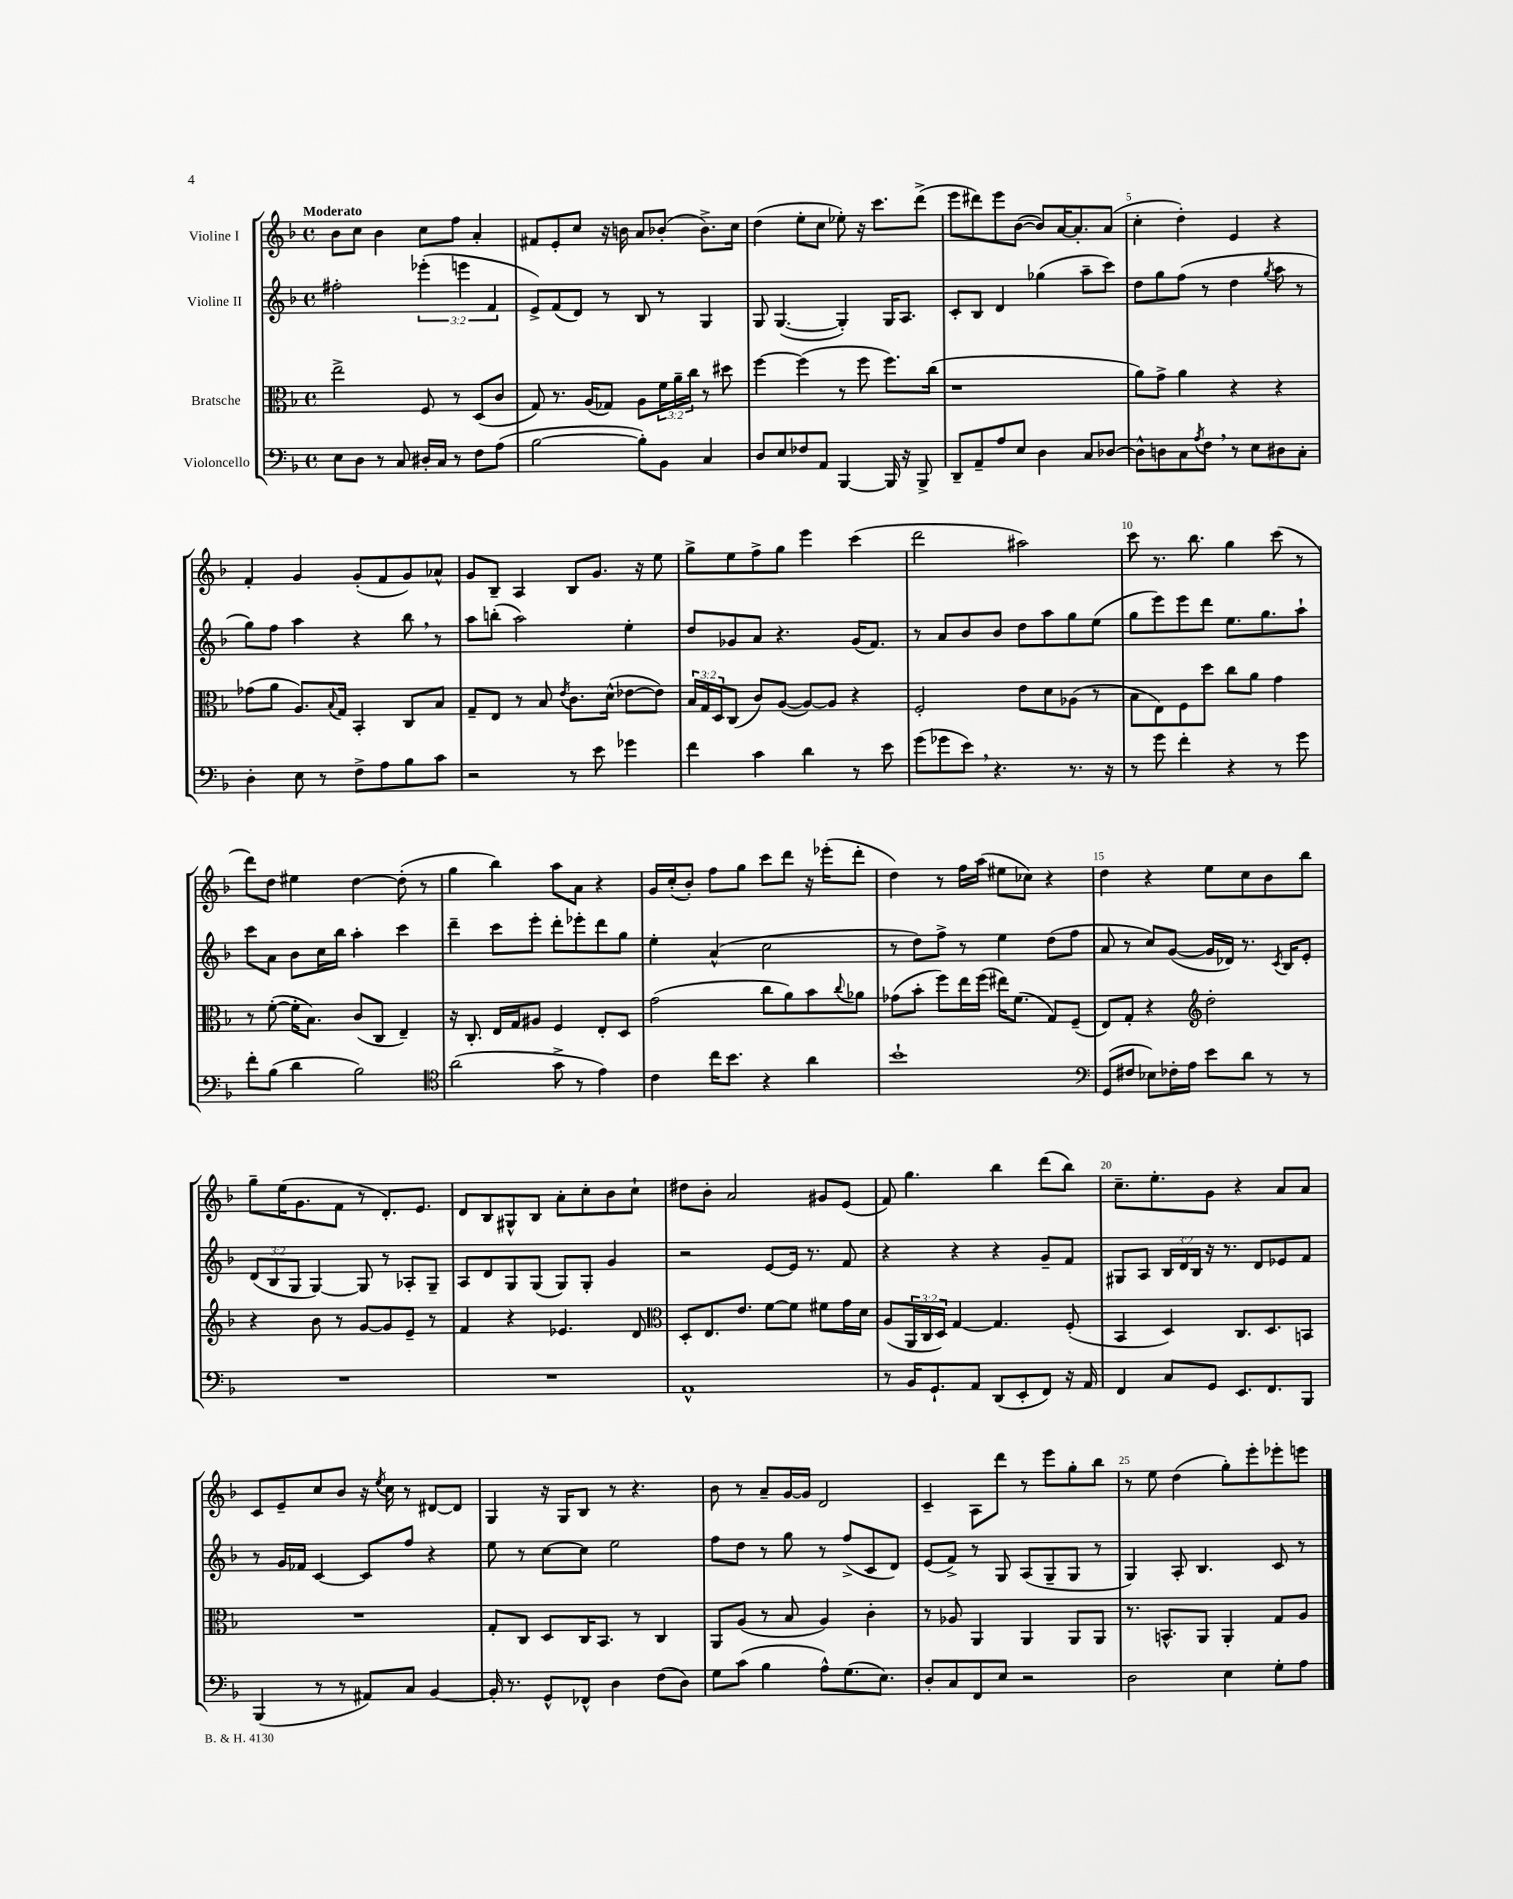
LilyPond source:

<<
\new StaffGroup <<
\new Staff = "s0" \with { instrumentName = "Violine I" } {
    \clef treble \key f \major \defaultTimeSignature \time 4/4 \tempo "Moderato"
    bes'8 c''8 bes'4 c''8 f''8 a'4-. |
    fis'8 e'8-. c''8 r16 b'16 a'8 bes'8-.( bes'8.->) c''16 |
    d''4( e''8-. c''8 ees''8-.) r16 c'''8. d'''8->( |
    e'''8 dis'''8) e'''8 bes'8~( bes'8) a'16~ a'8.-. a'8( |
    c''4-. d''4-.) e'4 r4 |
    f'4-. g'4 g'8-.( f'8 g'8) aes'8-^ |
    g'8 bes8-- a4 bes8 g'8. r16 e''8 |
    g''8-> e''8 f''8-> g''8 e'''4 c'''4( |
    d'''2 ais''2) |
    c'''8 r8. bes''8. g''4 c'''8( r8 |
    d'''8) d''8 eis''4 d''4~ d''8-.( r8 |
    g''4 bes''4) a''8 a'8 r4 |
    g'16 c''16-.( bes'8-.) f''8 g''8 c'''8 d'''8 r16 ees'''16-.( d'''8-. |
    d''4) r8 f''16 a''16( eis''8 ces''8) r4 |
    d''4 r4 e''8 c''8 bes'8 bes''8 |
    g''8-- e''16( g'8. f'8 r8 d'8.-.) e'8. |
    d'8 bes8 gis8-^ bes8 a'8-. c''8-. bes'8 c''8-! |
    dis''8 bes'8-. a'2 gis'8 e'8( |
    f'8) g''4. bes''4 d'''8( bes''8) |
    c''8.-- e''8.-. g'8 r4 a'8 a'8 |
    c'8 e'8-- c''8 bes'8 r16 \acciaccatura { e''8 } c''16 r8 dis'8~ dis'8 |
    g4 r16 g16 bes8 r8 r4. |
    bes'8 r8 a'8-- g'16~ g'16 d'2 |
    c'4-- a8 d'''8 r8 e'''8 g''8-. bes''8 |
    r8 e''8 d''4( g''8-.) e'''8-. ees'''8-. e'''8 \bar "|." |
}
\new Staff = "s1" \with { instrumentName = "Violine II" } {
    \clef treble \key f \major \defaultTimeSignature \time 4/4 \override Staff.TupletNumber.text = #tuplet-number::calc-fraction-text
    fis''2-. \tuplet 3/2 { ees'''4-.( e'''4 f'4 } |
    e'8->) f'8( d'8) r8 bes8 r8 g4 |
    g8 g4.~( g4-.) g16 a8. |
    c'8-. bes8 d'4 ges''4( a''8-- c'''8) |
    d''8 g''8 f''8( r8 d''4 \acciaccatura { g''8 } a''8 r8 |
    g''8) f''8 a''4 r4 bes''8 \breathe r8 |
    a''8 b''8-.( a''2) e''4-. |
    d''8 ges'8 a'8 r4. ges'16( f'8.) |
    r8 a'8 bes'8 bes'8 d''8 a''8 g''8 e''8( |
    g''8 e'''8) e'''8 d'''8 e''8. g''8. a''8-! |
    c'''8 a'8 bes'8 c''16 bes''16 a''4-. c'''4 |
    d'''4-- c'''8 e'''8-. d'''8-. ees'''8-. d'''8 g''8 |
    e''4-. a'4-^( c''2 |
    r8 d''8) f''8-> r8 e''4 d''8( f''8 |
    a'8 r8 c''8) g'8~( g'16 des'16) r8. \acciaccatura { c'8 } bes16 e'8-. |
    \tuplet 3/2 { d'8( bes8 g8 } g4~) g8 r8 aes8-. g8-- |
    a8 d'8 g8 g8( g8) g8-. g'4 |
    r2 e'8~ e'16 r8. f'8 |
    r4 r4 r4 g'8-- f'8 |
    gis8 a8 \tuplet 3/2 { bes16 d'16 bes16 } r16 r8. d'8 ees'8 f'8 |
    r8 g'16 fes'16 c'4~ c'8 f''8 r4 |
    e''8 r8 c''8~ c''8 e''2 |
    f''8 d''8 r8 g''8 r8 f''8->( c'8 d'8) |
    e'8( f'8->) r8 g8 a8( g8-- g8 r8 |
    g4) a8-. bes4. c'8 r8 \bar "|." |
}
\new Staff = "s2" \with { instrumentName = "Bratsche" } {
    \clef alto \key f \major \defaultTimeSignature \time 4/4 \override Staff.TupletNumber.text = #tuplet-number::calc-fraction-text
    e''2-> f8 r8 d8( c'8 |
    g8) r8. a16( ges8) a8 \tuplet 3/2 { f'16 a'16-- c''16 } r8 dis''8 |
    f''4~ f''4( r8 f''8 f''8.) c''16( |
    r1 |
    a'8) g'8-> a'4 r4 r4 |
    ges'8( a'8 a8.) \appoggiatura { bes8 } g16 bes,4-. c8 bes8 |
    g8-- e8 r8 bes8 \acciaccatura { e'8 } c'8. d'16-^( ees'8~ ees'8) |
    \tuplet 3/2 { bes16 g16 d16 } c8( c'8) a8~( a8~) a8 r4 |
    f2-. e'8 d'8 aes8( r8 |
    bes8 e8) f8 d''8 c''8 a'8 g'4 |
    r8 f'8~-.( f'16-. bes8.) c'8( c8 e4--) |
    r16 c8.-. e16 g16 ais8 f4 e8-. d8 |
    g'2( c''8 a'8) bes'8 \appoggiatura { c''8 } aes'8 |
    ges'8( bes'8-. f''8) e''16 f''16( eis''16) f'8.( g8) f8--( |
    e8) g8-. r4 \clef treble d''2-. |
    r4 bes'8 r8 g'8~ g'8 e'8-- r8 |
    f'4 r4 ees'4. d'8 |
    \clef alto d8-. e8. e'8. f'8~ f'8 fis'8 g'16 d'16 |
    a8( \tuplet 3/2 { a,16 c16 d16) } g4~ g4. f8-.( |
    bes,4 d4) c8. d8. b,8 |
    R1 |
    g8-. c8 d8 c16 bes,8. r8 c4 |
    a,8 a8( r8 bes8 a4) c'4-. |
    r8 aes8 a,4 a,4 a,8 a,8 |
    r8. b,8.-^ a,8 a,4-. g8 a8 \bar "|." |
}
\new Staff = "s3" \with { instrumentName = "Violoncello" } {
    \clef bass \key f \major \defaultTimeSignature \time 4/4
    e8 d8 r8 c8 dis16-. c16 r8 f8 a8( |
    bes2~ bes8-.) bes,8 c4 |
    d8 e8 fes8 a,8 bes,,4~ bes,,16 r16 bes,,8-> |
    d,8-- a,8-- a8 e8 d4 c8 des8~ |
    des8-^ d8 c8 \acciaccatura { a8 } f8 \breathe r8 e8 dis8 c8-. |
    d4-. e8 r8 f8-> a8 bes8 c'8 |
    r2 r8 e'8 ges'4 |
    f'4 c'4 d'4 r8 e'8 |
    g'8( ges'8 e'8) \breathe r4. r8. r16 |
    r8 g'8 f'4-. r4 r8 g'8 |
    f'8-. bes8( d'4 bes2) |
    \clef tenor a'2( g'8-> r8 e'4) |
    c'4 c''16 bes'8. r4 a'4 |
    bes'1-! |
    \clef bass g,8( fis8 ees8) fes16-. a16 e'8 d'8 r8 r8 |
    R1 |
    R1 |
    a,1-^ |
    r8 bes,16 g,8.-! a,8 d,8( e,8-. f,8) r16 a,16 |
    f,4 c8 g,8 e,8. f,8. bes,,8 |
    bes,,4( r8 r8 ais,8) c8 bes,4~ |
    bes,16-. r8. g,8-^ fes,8-^ d4 f8( d8) |
    g8 c'8( bes4 a8-^) g8.( e8.) |
    d8-. c8 f,8 e8 r2 |
    d2 e4 g8-. a8 \bar "|." |
}
>>
>>
\layout { \context { \Score \override BarNumber.break-visibility = ##(#f #t #t) barNumberVisibility = #(every-nth-bar-number-visible 5) } }
